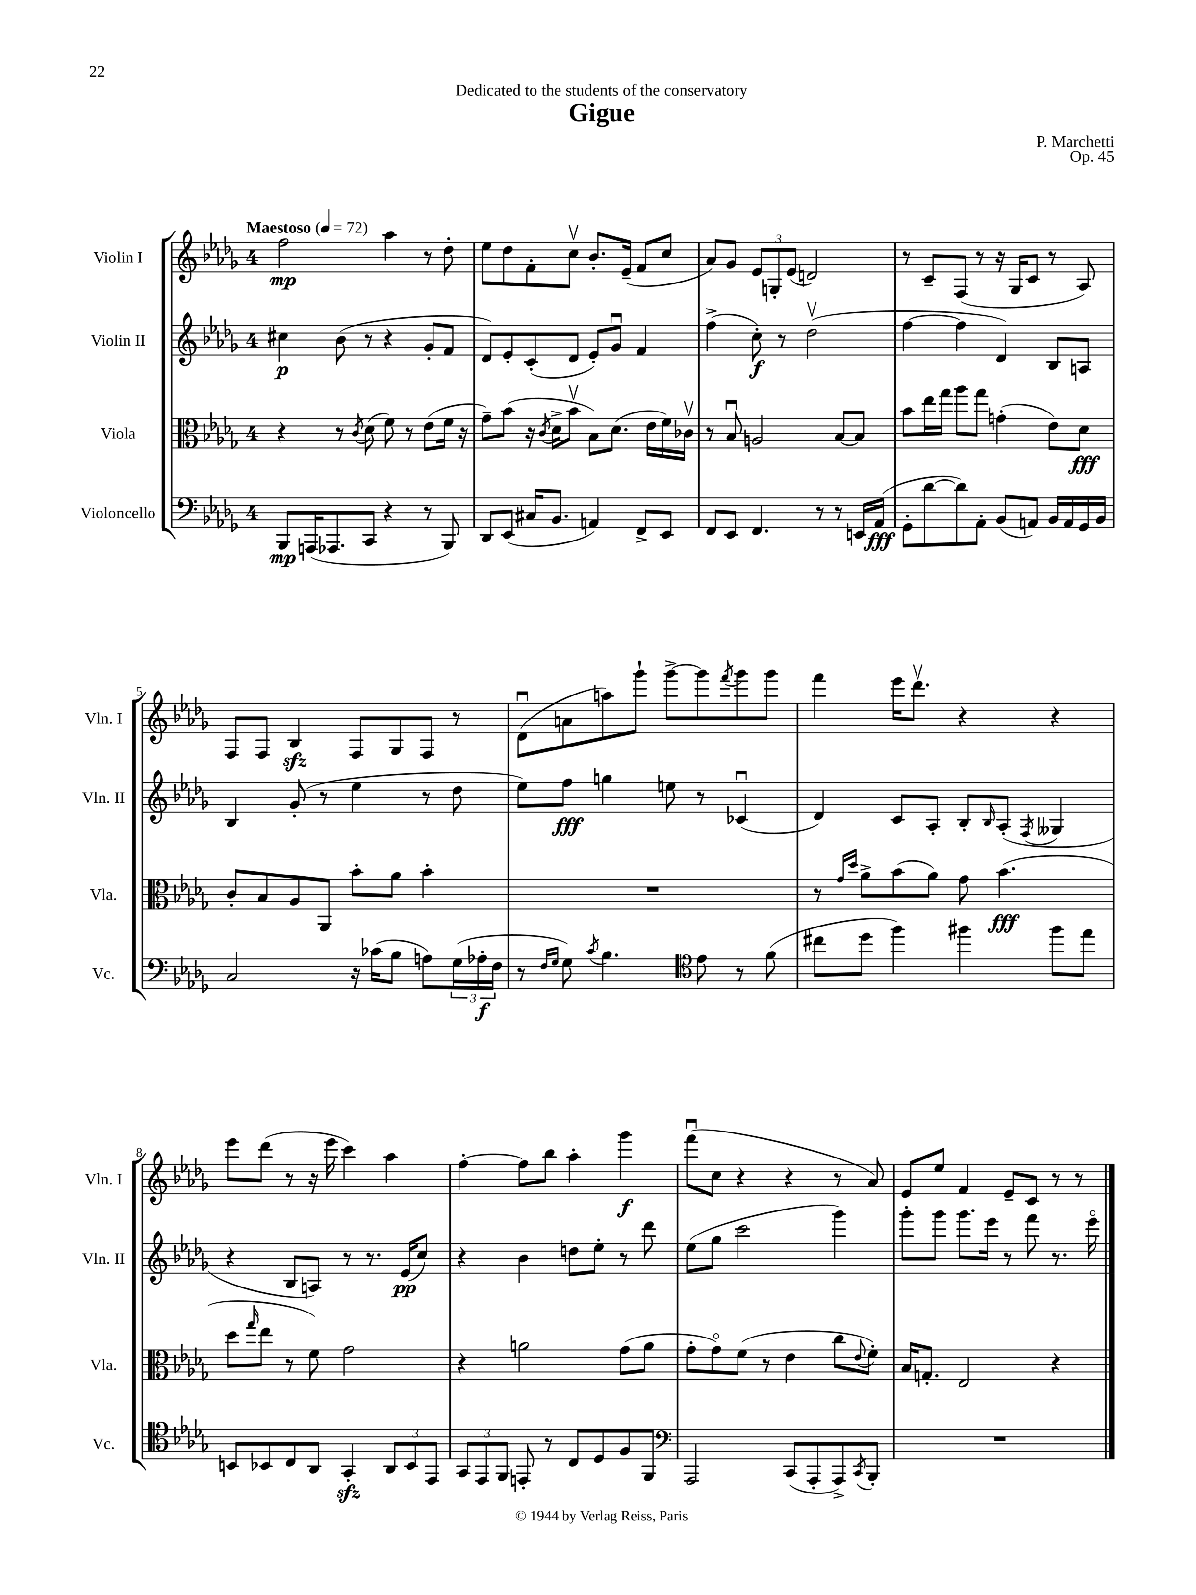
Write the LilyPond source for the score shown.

\header { title = "Gigue" composer = "P. Marchetti" dedication = "Dedicated to the students of the conservatory" opus = "Op. 45" }
<<
\new StaffGroup <<
\new Staff = "s0" \with { instrumentName = "Violin I" shortInstrumentName = "Vln. I" } {
    \clef treble \key des \major \once \override Staff.TimeSignature.style = #'single-digit \time 4/4 \tempo "Maestoso" 4 = 72
    f''2\mp aes''4 r8 des''8-. |
    ees''8 des''8 f'8-. c''8\upbow bes'8.-. ees'16--( f'8 c''8 |
    aes'8) ges'8 \tuplet 3/2 { ees'8 g8-. ees'8( } d'2) |
    r8 c'8-- f8( r8 r16 ges16 c'8 r8 aes8) |
    f8 f8 bes4\sfz f8 ges8 f8 r8 |
    des'8\downbow( a'8 a''8) ges'''8-! ges'''8~-> ges'''8 \acciaccatura { f'''8 } ges'''8 ges'''8 |
    f'''4 ees'''16 des'''8.\upbow r4 r4 |
    ees'''8 des'''8( r8 r16 ees'''16 c'''4) aes''4 |
    f''4~-. f''8 bes''8 aes''4-. ges'''4\f |
    f'''8\downbow( c''8 r4 r4 r8 aes'8) |
    ees'8 ees''8 f'4 ees'8-- c'8 r8 r8 \bar "|." |
}
\new Staff = "s1" \with { instrumentName = "Violin II" shortInstrumentName = "Vln. II" } {
    \clef treble \key des \major \once \override Staff.TimeSignature.style = #'single-digit \time 4/4
    cis''4\p bes'8( r8 r4 ges'8-. f'8 |
    des'8) ees'8-. c'8-.( des'8 ees'8-.) ges'8\downbow f'4 |
    f''4->( c''8-.\f) r8 des''2\upbow( |
    f''4~ f''4 des'4) bes8 a8 |
    bes4 ges'8-.( r8 ees''4 r8 des''8 |
    ees''8) f''8\fff g''4 e''8 r8 ces'4\downbow( |
    des'4) c'8 aes8-. bes8-. \grace { bes16 } aes8-.( \acciaccatura { f8 } geses4 |
    r4 bes8 a8) r8 r8. ees'16\pp( c''8) |
    r4 bes'4 d''8 ees''8-. r8 des'''8 |
    ees''8( ges''8 c'''2 ges'''4) |
    ges'''8-. ges'''8 ges'''8. ees'''16 r8 f'''8 r8. ees'''16\flageolet \bar "|." |
}
\new Staff = "s2" \with { instrumentName = "Viola" shortInstrumentName = "Vla." } {
    \clef alto \key des \major \once \override Staff.TimeSignature.style = #'single-digit \time 4/4
    r4 r8 \acciaccatura { c'8 } des'8( f'8) r8 ees'8( f'16 r16 |
    ges'8--) bes'8( r16 \acciaccatura { c'8 } des'16-> bes'8\upbow bes8) des'8.( ees'16 f'16) ces'16\upbow |
    r8 bes8\downbow a2 bes8~ bes8 |
    bes'8 ees''16 ges''16 aes''8 ges''8 g'4-.( ees'8) des'8\fff |
    c'8-. bes8 aes8 aes,8 bes'8-. aes'8 bes'4-. |
    R1 |
    r8 \grace { ges'16 des''16 } aes'8-> bes'8( aes'8) ges'8 bes'4.\fff( |
    des''8 \grace { ges''16 } ees''8 r8 f'8) ges'2 |
    r4 a'2 ges'8( a'8 |
    ges'8-. ges'8\flageolet) f'8( r8 ees'4 c''8 \appoggiatura { ees'8 } f'8-.) |
    bes16 g8.-. ees2 r4 \bar "|." |
}
\new Staff = "s3" \with { instrumentName = "Violoncello" shortInstrumentName = "Vc." } {
    \clef bass \key des \major \once \override Staff.TimeSignature.style = #'single-digit \time 4/4
    bes,,8\mp a,,16( aes,,8. c,8 r4 r8 bes,,8) |
    des,8 ees,8( cis16 bes,8. a,4) f,8-> ees,8 |
    f,8 ees,8 f,4. r8 r8 e,16 aes,16\fff( |
    ges,8-. des'8~ des'8) aes,8-. bes,8( a,8) bes,16 a,16 ges,16 bes,16 |
    c2 r16 ces'16( bes8 a8) \tuplet 3/2 { ges16( aes16-.\f f16 } |
    r8 \grace { f16 ges16 } ges8) \acciaccatura { c'8 } bes4. \clef tenor ees'8 r8 f'8( |
    cis''8 des''8 f''4) fis''4 fis''8 ees''8 |
    b,8 bes,8 c8 aes,8 ges,4-.\sfz \tuplet 3/2 { aes,8 bes,8 ees,8 } |
    \tuplet 3/2 { ges,8 ees,8 f,8 } e,8-. r8 c8 des8 f8 f,8 |
    \clef bass aes,,2 c,8( aes,,8-. aes,,8->) \acciaccatura { c,8 } bes,,8-. |
    R1 \bar "|." |
}
>>
>>
